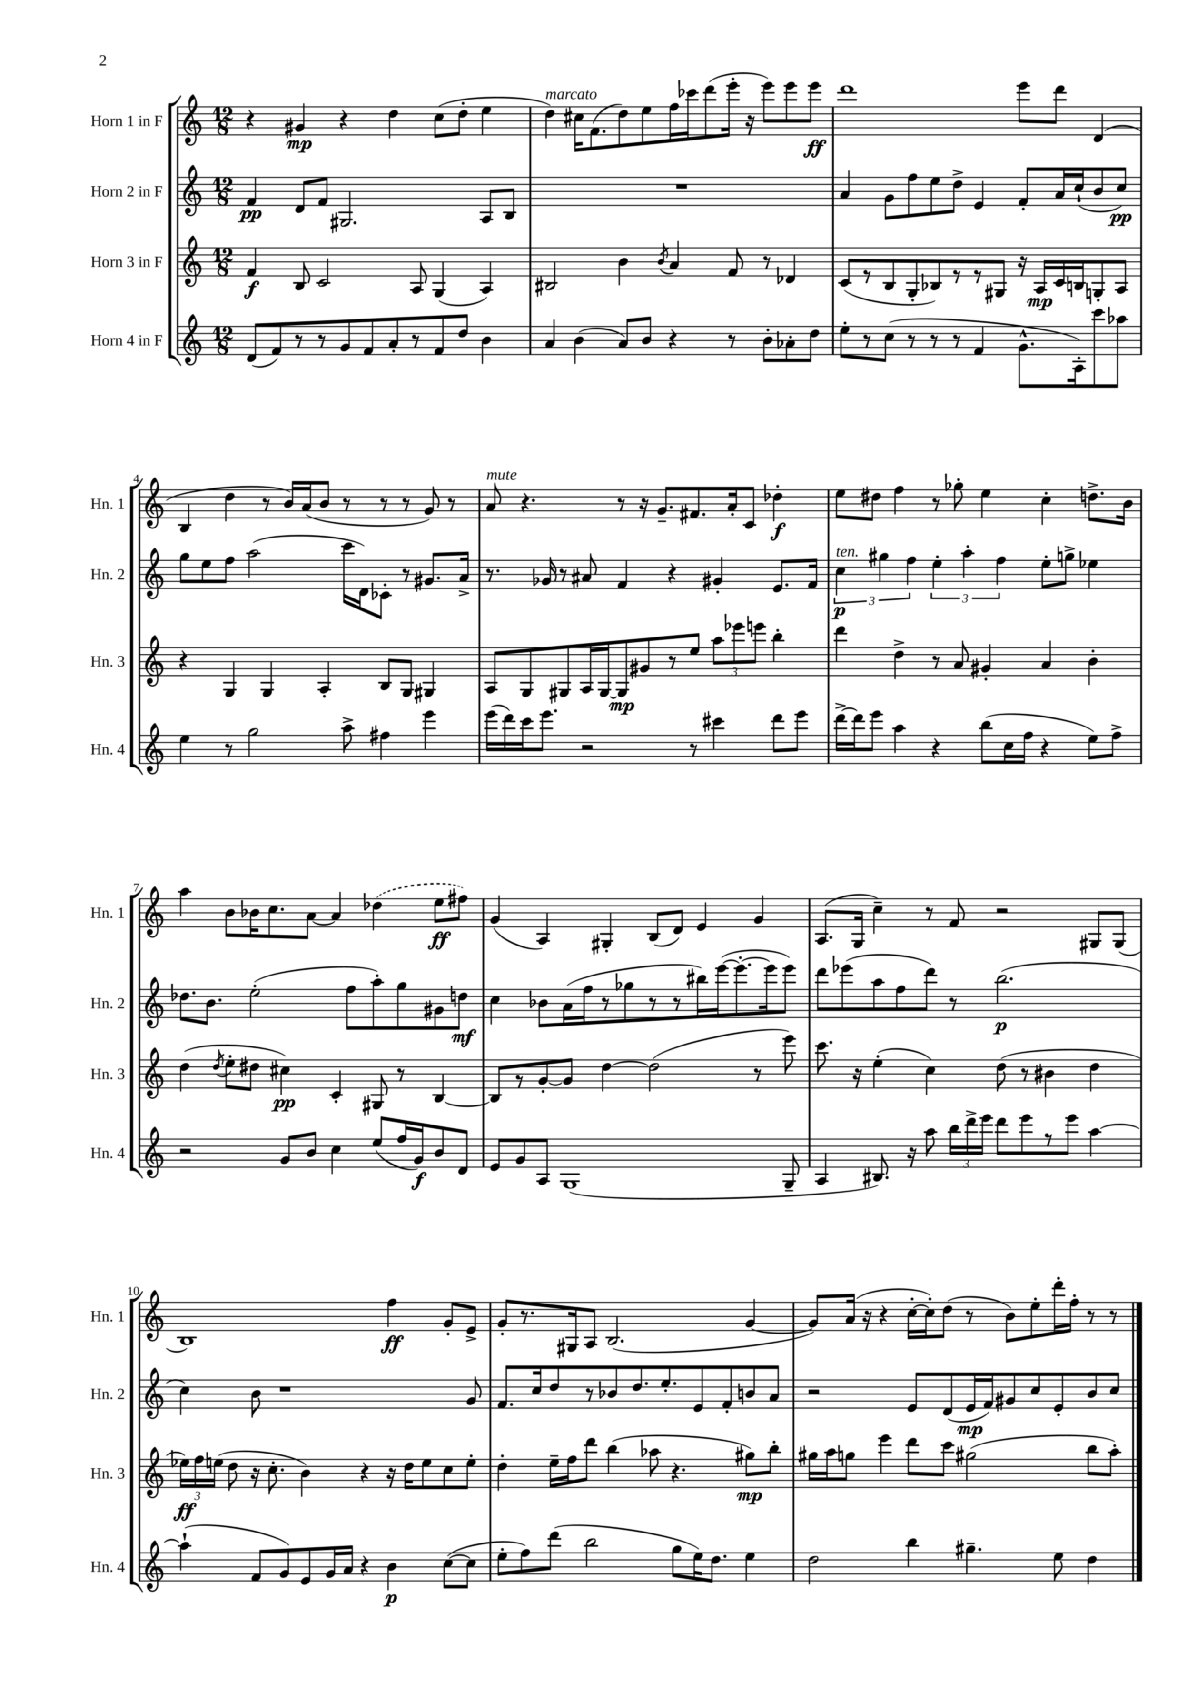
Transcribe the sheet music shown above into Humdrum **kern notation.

**kern	**dynam	**kern	**dynam	**kern	**dynam	**kern	**dynam
*part4	*part4	*part3	*part3	*part2	*part2	*part1	*part1
*staff4	*staff4	*staff3	*staff3	*staff2	*staff2	*staff1	*staff1
*I"Horn 4 in F	*	*I"Horn 3 in F	*	*I"Horn 2 in F	*	*I"Horn 1 in F	*
*I'Hn. 4	*	*I'Hn. 3	*	*I'Hn. 2	*	*I'Hn. 1	*
*clefG2	*	*clefG2	*	*clefG2	*	*clefG2	*
*k[]	*	*k[]	*	*k[]	*	*k[]	*
*M12/8	*	*M12/8	*	*M12/8	*	*M12/8	*
=1	=1	=1	=1	=1	=1	=1	=1
(8d/L	.	4f/	f	4f/	pp	4r	.
8f/)	.	.	.	.	.	.	.
8r	.	8B/	.	8d/L	.	4g#X/	mp
8r	.	2c/	.	8f/J	.	.	.
8g/	.	.	.	2.G#X/	.	4r	.
8f/	.	.	.	.	.	.	.
8a'/	.	.	.	.	.	4dd\	.
8r	.	8A/	.	.	.	.	.
8f/	.	(4G/	.	.	.	(8cc\L	.
8dd/J	.	.	.	.	.	8dd'\J	.
4b\	.	4A/)	.	8A/L	.	4ee\	.
.	.	.	.	8B/J	.	.	.
=2	=2	=2	=2	=2	=2	=2	=2
!	!	!	!	!	!	!LO:TX:a:i:t=marcato	!
4a/	.	2B#X/	.	1.r	.	4dd\)	.
(4b\	.	.	.	.	.	16cc#X\KL	.
.	.	.	.	.	.	(8.f\	.
8a/L)	.	4b\	.	.	.	8dd\)	.
8b/J	.	.	.	.	.	8ee\	.
.	.	8qb/	.	.	.	.	.
4r	.	4a/	.	.	.	16ff\L	.
.	.	.	.	.	.	16ccc-X\J	.
.	.	.	.	.	.	(8ddd\	.
8r	.	8f/	.	.	.	16eee'\Jk	.
.	.	.	.	.	.	16r	.
8b'\L	.	8r	.	.	.	8eee\L)	.
8a-X'\	.	4d-X/	.	.	.	8eee\	.
8dd\J	.	.	.	.	.	8eee\J	ff
=3	=3	=3	=3	=3	=3	=3	=3
8ee'\L	.	(8c/L	.	4a/	.	1ddd	.
8r	.	8r	.	.	.	.	.
(8cc\J	.	8B/	.	8g\L	.	.	.
8r	.	8G'/	.	8ff\	.	.	.
8r	.	8B-X/)	.	8ee\	.	.	.
8r	.	8r	.	8dd^\J	.	.	.
4f/	.	8r	.	4e/	.	.	.
.	.	8G#X/J	.	.	.	.	.
8.g^^\L	.	16r	.	8f'/L	.	8eee\L	.
.	.	16A/LL	mp	.	.	.	.
.	.	16c/	.	16a/L	.	8ddd\J	.
16A'\k)	.	16Bn/J	.	(16cc`/J	.	.	.
8ccc\	.	8Gn'/	.	8b/	.	(4d/	.
8aa-X\J	.	8A/J	.	8cc/J)	pp	.	.
!!LO:LB:g=z
=4	=4	=4	=4	=4	=4	=4	=4
4ee\	.	4r	.	8gg\L	.	4B/	.
.	.	.	.	8ee\	.	.	.
8r	.	4G/	.	8ff\J	.	4dd\	.
2gg\	.	.	.	(2aa\	.	.	.
.	.	4G/	.	.	.	8r	.
.	.	.	.	.	.	16b/LL)	.
.	.	.	.	.	.	(16a/J	.
.	.	4A'/	.	.	.	8b/J	.
8aa^\	.	.	.	16ccc\LL	.	8r	.
.	.	.	.	16d\J)	.	.	.
4ff#X\	.	8B/L	.	8c-X'\J	.	8r	.
.	.	8G/J	.	8r	.	8r	.
4eee\	.	4G#X/	.	8.g#X/L	.	8g/)	.
.	.	.	.	.	.	8r	.
.	.	.	.	16a^/Jk	.	.	.
=5	=5	=5	=5	=5	=5	=5	=5
!	!	!	!	!	!	!LO:TX:a:i:t=mute	!
(16eee\LL	.	8A/L	.	8.r	.	8a/	.
16ddd\)	.	.	.	.	.	.	.
16ccc\J	.	8G/	.	.	.	4.r	.
8.eee\J	.	.	.	16g-X/	.	.	.
.	.	8G#X/	.	8r	.	.	.
2r	.	16A/L	.	8a#X/	.	.	.
.	.	[16G#/J	.	.	.	.	.
.	.	8G#/]	mp	4f/	.	8r	.
.	.	8g#X/	.	.	.	16r	.
.	.	.	.	.	.	8.g~/L	.
.	.	8r	.	4r	.	.	.
8r	.	8ee/J	.	.	.	8.f#X/	.
4ccc#X\	.	12aa\L	.	4g#X'/	.	.	.
.	.	.	.	.	.	16a'/k	.
.	.	12eee-X\	.	.	.	.	.
.	.	.	.	.	.	8c/J	.
.	.	12eeen\J	.	.	.	.	.
8ddd\L	.	4bb'\	.	8.e/L	.	4dd-X'\	f
8eee\J	.	.	.	.	.	.	.
.	.	.	.	16f/Jk	.	.	.
=6	=6	=6	=6	=6	=6	=6	=6
!	!	!	!	!LO:TX:a:i:t=ten.	!	!	!
[16ddd^\LL	.	4ddd\	.	6cc\	p	8ee\L	.
16ddd\J]	.	.	.	.	.	.	.
8eee\J	.	.	.	.	.	8dd#X\J	.
.	.	.	.	6gg#X\	.	.	.
4aa\	.	4dd^\	.	.	.	4ff\	.
.	.	.	.	6ff\	.	.	.
4r	.	8r	.	6ee'\	.	8r	.
.	.	8a/	.	.	.	8gg-X'\	.
.	.	.	.	6aa'\	.	.	.
(8bb\L	.	4g#X'/	.	.	.	4ee\	.
.	.	.	.	6ff\	.	.	.
16cc\L	.	.	.	.	.	.	.
16ff\JJ	.	.	.	.	.	.	.
4r	.	4a/	.	8ee'\L	.	4cc'\	.
.	.	.	.	8ggn^\J	.	.	.
8ee\L)	.	4b'\	.	4ee-X\	.	8.ddn^\L	.
8ff^\J	.	.	.	.	.	.	.
.	.	.	.	.	.	16b\Jk	.
!!LO:LB:g=z
=7	=7	=7	=7	=7	=7	=7	=7
2r	.	(4dd\	.	8.dd-X\L	.	4aa\	.
.	.	.	.	8.b\J	.	.	.
.	.	8qdd/	.	.	.	.	.
.	.	8ee'\L	.	.	.	8b\L	.
.	.	8dd#X\J	.	(2ee'\	.	16b-X\K	.
.	.	.	.	.	.	8.cc\	.
8g/L	.	4cc#X\)	pp	.	.	.	.
8b/J	.	.	.	.	.	[8a\J	.
4cc\	.	4c'/	.	.	.	4a/]	.
.	.	.	.	8ff\L	.	.	.
(8ee/L	.	8G#X/	.	8aa'\)	.	(4dd-X\	.
16ff/L	.	8r	.	8gg\	.	.	.
16g/J)	f	.	.	.	.	.	.
8b/	.	[4B/	.	8g#X\	.	8ee\L	ff
8d/J	.	.	.	8ddn\J	mf	8ff#X\J)	.
=8	=8	=8	=8	=8	=8	=8	=8
8e/L	.	8B/L]	.	4cc\	.	(4g/	.
8g/	.	8r	.	.	.	.	.
8A/J	.	[8g'/	.	8b-X\L	.	4A/)	.
(1G	.	8g/J]	.	(16a\L	.	.	.
.	.	.	.	16ff\J	.	.	.
.	.	[4dd\	.	8r	.	4G#X'/	.
.	.	.	.	8gg-X\	.	.	.
.	.	(2dd\]	.	8r	.	(8B/L	.
.	.	.	.	8r	.	8d/J)	.
.	.	.	.	16bb#X\L)	.	4e/	.
.	.	.	.	([16eee\J	.	.	.
.	.	.	.	8.eee'\_	.	.	.
.	.	8r	.	.	.	4g/	.
.	.	.	.	16eee\k]	.	.	.
8G~/	.	8eee\)	.	8eee\J)	.	.	.
=9	=9	=9	=9	=9	=9	=9	=9
4A/	.	8.ccc\	.	8ddd\L	.	(8.A/L	.
.	.	.	.	(8eee-X\	.	.	.
.	.	16r	.	.	.	16G/Jk	.
8.B#X/)	.	(4ee'\	.	8aa\	.	4cc~\)	.
.	.	.	.	8ff\	.	.	.
16r	.	.	.	.	.	.	.
8aa\	.	4cc\)	.	8ddd\J)	.	8r	.
24bb\LL	.	.	.	8r	.	8f/	.
24ddd^\	.	.	.	.	.	.	.
24eee\JJ	.	.	.	.	.	.	.
8ddd\L	.	(8dd\	.	(2.bb\	p	2r	.
8eee\	.	8r	.	.	.	.	.
8r	.	4b#X\	.	.	.	.	.
8eee\J	.	.	.	.	.	.	.
[4aa\	.	4dd\	.	.	.	8G#X/L	.
.	.	.	.	.	.	(8G#/J	.
!!LO:LB:g=z
=10	=10	=10	=10	=10	=10	=10	=10
(4aa`\]	.	24ee-X\LL)	ff	4cc\)	.	1B)	.
.	.	24ff\	.	.	.	.	.
.	.	(24een\JJ	.	.	.	.	.
.	.	8dd\	.	.	.	.	.
8f/L	.	16r	.	8b\	.	.	.
.	.	8.cc'\	.	.	.	.	.
8g/)	.	.	.	1r	.	.	.
8e/	.	4b\)	.	.	.	.	.
16g/L	.	.	.	.	.	.	.
16a/JJ	.	.	.	.	.	.	.
4r	.	4r	.	.	.	.	.
4b\	p	16r	.	.	.	4ff\	ff
.	.	16dd\KL	.	.	.	.	.
.	.	8ee\	.	.	.	.	.
([8cc\L	.	8cc\	.	.	.	8g'/L	.
8cc\J]	.	8ee'\J	.	8g/	.	8e^/J	.
=11	=11	=11	=11	=11	=11	=11	=11
8ee'\L	.	4dd'\	.	8.f/L	.	8g'/L	.
8ff\)	.	.	.	.	.	8.r	.
.	.	.	.	16cc/k	.	.	.
(8ddd\J	.	16ee~\LL	.	8dd/	.	.	.
.	.	16ff\J	.	.	.	16G#X/k	.
2bb\	.	8ddd\J	.	8r	.	8A/J	.
.	.	(4bb\	.	8b-X/	.	(2.B/	.
.	.	.	.	8.dd/	.	.	.
.	.	8aa-X\	.	.	.	.	.
.	.	.	.	8.ee'/	.	.	.
8gg\L	.	4.r	.	.	.	.	.
16ee\K)	.	.	.	8e/	.	.	.
8.dd\J	.	.	.	.	.	.	.
.	.	.	.	8f'/	.	.	.
4ee\	.	8gg#X\L)	mp	8bn/	.	[4g/	.
.	.	8bb'\J	.	8a/J	.	.	.
=12	=12	=12	=12	=12	=12	=12	=12
2dd\	.	16gg#X\LL	.	2r	.	8g/L])	.
.	.	16aa\J	.	.	.	.	.
.	.	8ggn\J	.	.	.	(16a/Jk	.
.	.	.	.	.	.	16r	.
.	.	4eee\	.	.	.	4r	.
4bb\	.	8ddd\L	.	8e/L	.	[16cc'\LL	.
.	.	.	.	.	.	16cc'\J])	.
.	.	8ccc\J	.	(8d/	.	(8dd\J	.
4.gg#X~\	.	(2gg#X\	.	16e/L	mp	8r	.
.	.	.	.	16f/J)	.	.	.
.	.	.	.	8g#X/	.	8b\L)	.
.	.	.	.	8cc/	.	8ee'\	.
8ee\	.	.	.	8e'/	.	16ddd'\L	.
.	.	.	.	.	.	16ff'\JJ	.
4dd\	.	8bb\L	.	8b/	.	8r	.
.	.	8aa'\J)	.	8cc/J	.	8r	.
==	==	==	==	==	==	==	==
*-	*-	*-	*-	*-	*-	*-	*-
